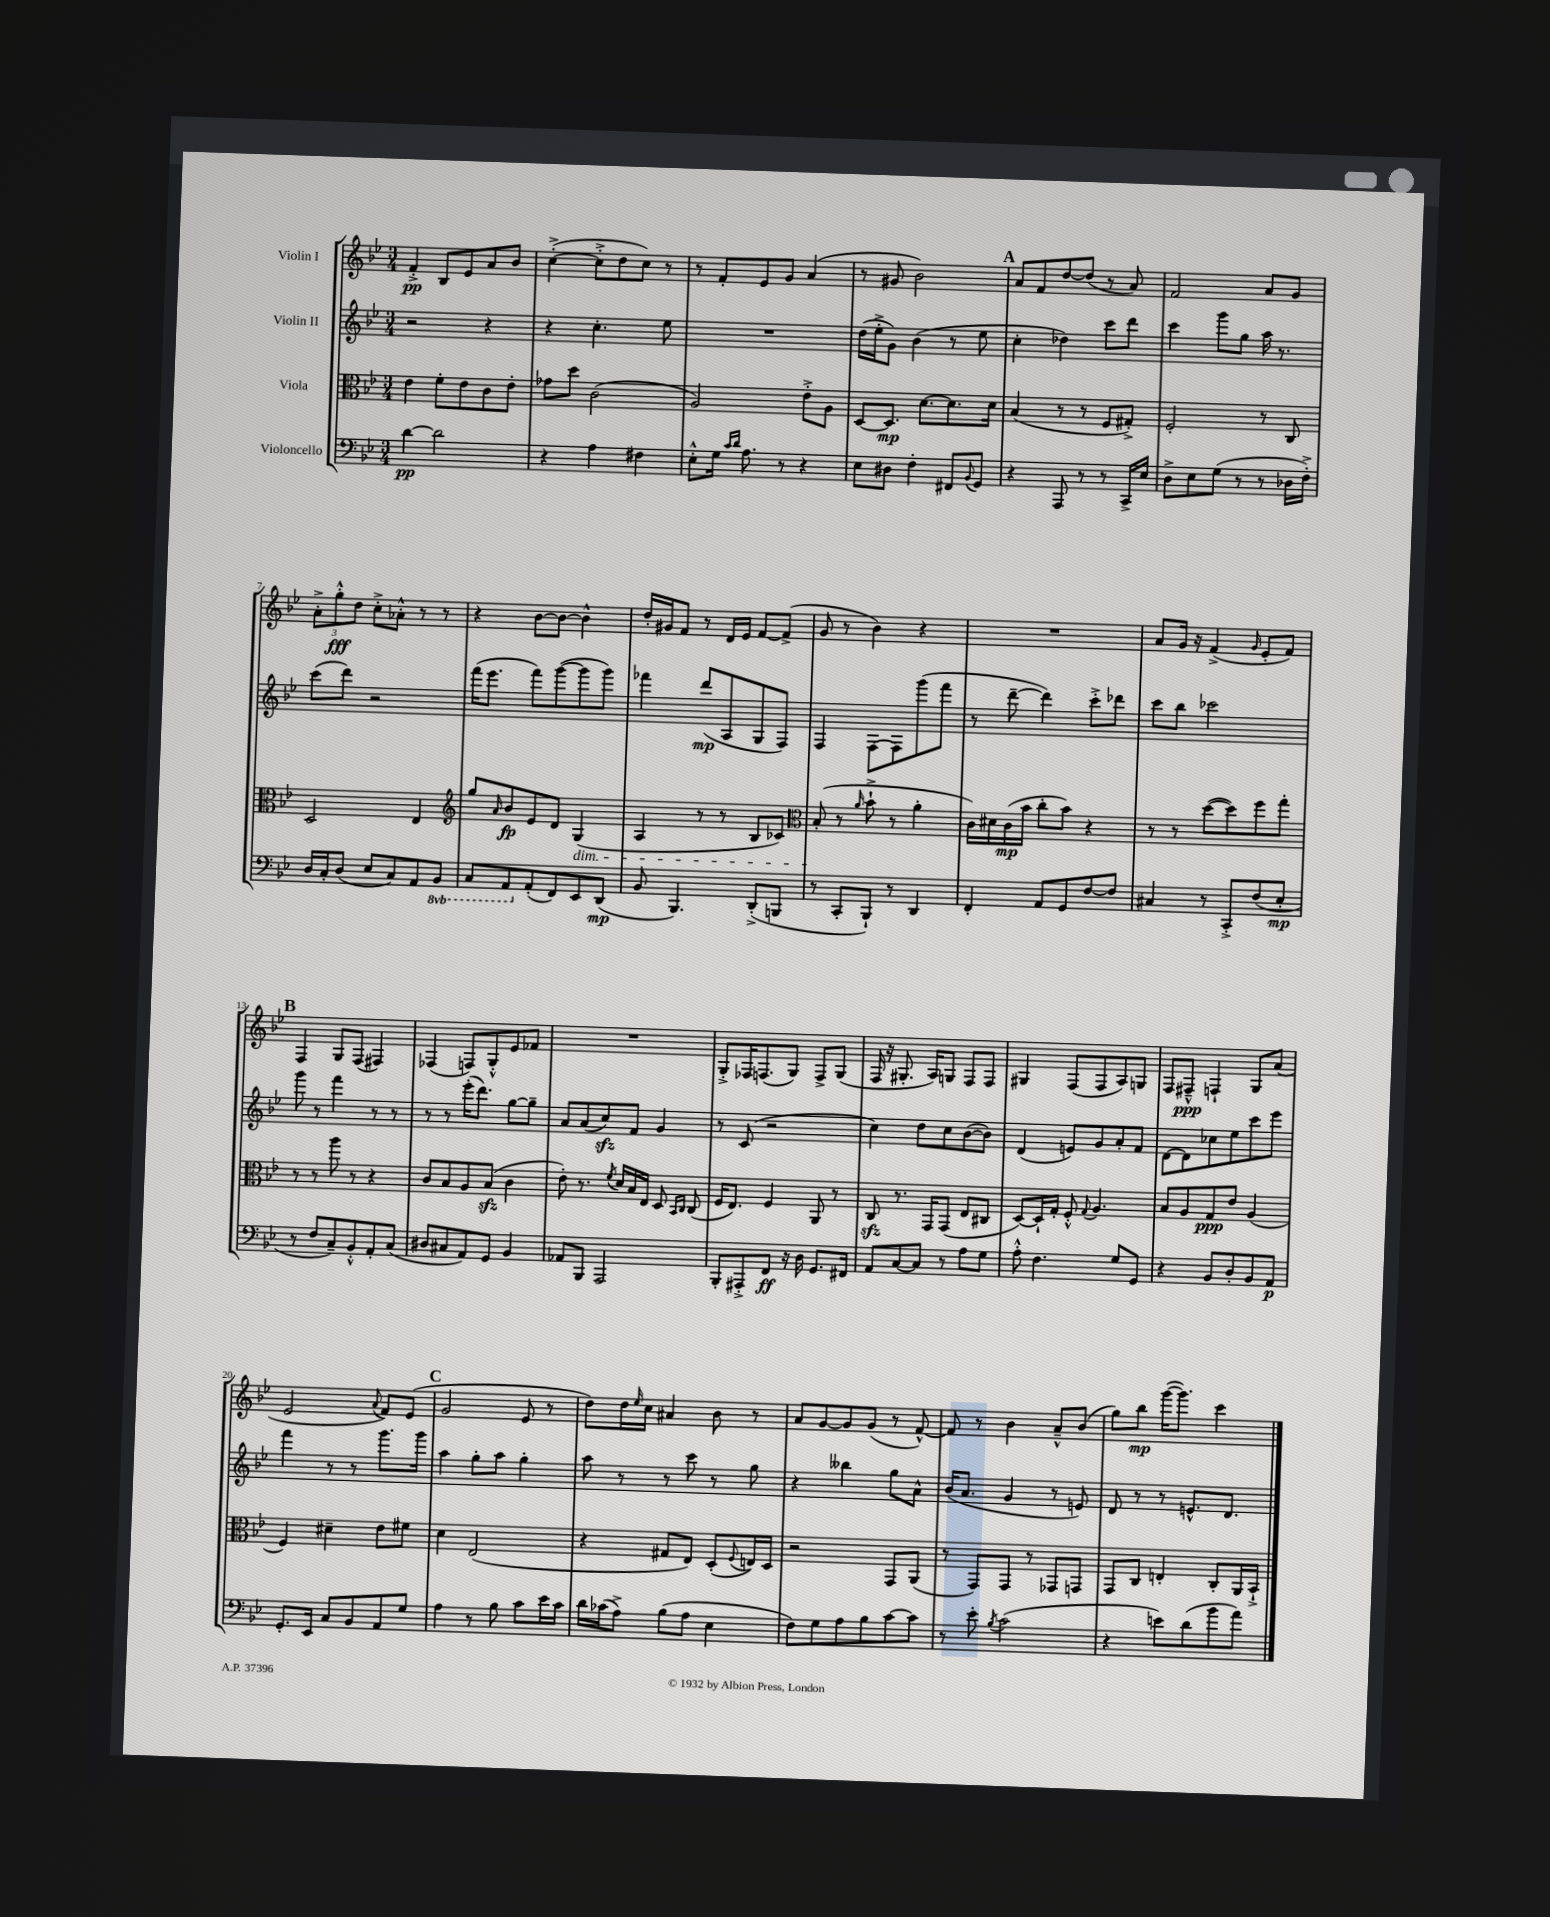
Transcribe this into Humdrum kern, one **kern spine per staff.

**kern	**dynam	**kern	**dynam	**kern	**dynam	**kern	**dynam
*part4	*part4	*part3	*part3	*part2	*part2	*part1	*part1
*staff4	*staff4	*staff3	*staff3	*staff2	*staff2	*staff1	*staff1
*I"Violoncello	*	*I"Viola	*	*I"Violin II	*	*I"Violin I	*
*clefF4	*	*clefC3	*	*clefG2	*	*clefG2	*
*k[b-e-]	*	*k[b-e-]	*	*k[b-e-]	*	*k[b-e-]	*
*M3/4	*	*M3/4	*	*M3/4	*	*M3/4	*
=1	=1	=1	=1	=1	=1	=1	=1
[4d\	pp	4e-\	.	2r	.	4f'^/	pp
2d\]	.	8f'\L	.	.	.	8B-/L	.
.	.	8e-\	.	.	.	8e-/	.
.	.	8c\	.	4r	.	8a/	.
.	.	8e-'\J	.	.	.	8b-/J	.
=2	=2	=2	=2	=2	=2	=2	=2
4r	.	8g-X\L	.	4r	.	([4cc'^\	.
.	.	8dd\J	.	.	.	.	.
4A\	.	(2c\	.	4.cc'\	.	8cc'^\L]	.
.	.	.	.	.	.	8dd\	.
4F#X\	.	.	.	.	.	8cc\J)	.
.	.	.	.	8ee-\	.	8r	.
=3	=3	=3	=3	=3	=3	=3	=3
8E-'^^\L	.	2A/)	.	2.r	.	8r	.
16G\Jk	.	.	.	.	.	8f'/L	.
16qqc/LL	.	.	.	.	.	.	.
16qqd/JJ	.	.	.	.	.	.	.
8.A\	.	.	.	.	.	.	.
.	.	.	.	.	.	8e-/	.
8r	.	.	.	.	.	8g/J	.
4r	.	8e-'^\L	.	.	.	(4a/	.
.	.	8A\J	.	.	.	.	.
=4	=4	=4	=4	=4	=4	=4	=4
8E-\L	.	[8D/L	.	(16dd\LL	.	8r	.
.	.	.	.	16ee-'^\J	.	.	.
8D#X\J	.	8.D/J]	mp	8g\J)	.	8g#X/	.
4F'\	.	.	.	(4b-\	.	2b-\)	.
.	.	[8.d\L	.	.	.	.	.
8FF#X/L	.	8.d\]	.	8r	.	.	.
8qqBB-/	.	.	.	.	.	.	.
8GG/J	.	.	.	8ee-\	.	.	.
.	.	16d\Jk	.	.	.	.	.
!!LO:REH:place=s1:t=A
=5	=5	=5	=5	=5	=5	=5	=5
4r	.	(4B-/	.	4cc'\	.	8a/L	.
.	.	.	.	.	.	8f/	.
8AAA/	.	8r	.	4dd-X\)	.	[8dd/	.
8r	.	8r	.	.	.	(8dd/J]	.
8r	.	8F/L	.	8ccc\L	.	8r	.
16CC^/LL	.	8G#X'^/J)	.	8ddd\J	.	8a/)	.
16E-/JJ	.	.	.	.	.	.	.
=6	=6	=6	=6	=6	=6	=6	=6
8D^\L	.	2F'/	.	4ccc\	.	2f/	.
8E-\	.	.	.	.	.	.	.
(8G\J	.	.	.	8ggg\L	.	.	.
8r	.	.	.	8gg\J	.	.	.
8r	.	8r	.	16aa\	.	8a/L	.
.	.	.	.	8.r	.	.	.
16D-X\LL	.	8C/	.	.	.	8g/J	.
16F'^\JJ)	.	.	.	.	.	.	.
!!LO:LB:g=z
=7	=7	=7	=7	=7	=7	=7	=7
16D/LL	.	2D/	.	(8ccc\L	.	12a'^\L	.
16C'/J	.	.	.	.	.	.	.
.	.	.	.	.	.	12gg'^^\	fff
(8D/J	.	.	.	8ddd\J)	.	.	.
.	.	.	.	.	.	12dd\J	.
8E-/L	.	.	.	2r	.	8cc'^\L	.
8C/)	.	.	.	.	.	8a-X'^^\J	.
8AA/	.	4E-/	.	.	.	8r	.
*8ba	*	*	*	*	*	*	*
8BBB-/J	.	.	.	.	.	8r	.
=8	=8	=8	=8	=8	=8	=8	=8
*	*	*clefG2	*	*	*	*	*
8CC/L	.	8gg/L	.	(16fff\KL	.	4r	.
.	.	.	.	8.eee-\J	.	.	.
.	.	16qqa/	.	.	.	.	.
8AAA/	.	8b-/	fp	.	.	.	.
*X8ba	*	*	*	*	*	*	*
(8AA'/	.	8e-/	.	8fff\L)	.	[8b-\L	.
8FF/)	.	8d/J	.	([8ggg\	.	8b-\J_	.
!	!	!LO:TX:b:i:t=dim.	!	!	!	!	!
8EE-/	.	(4G/	.	8ggg\]	.	4b-^^\]	.
(8DD/J	mp	.	.	8ggg\J)	.	.	.
=9	=9	=9	=9	=9	=9	=9	=9
8BB-/	.	4A/	.	4fff-X\	.	16dd'/LL	.
.	.	.	.	.	.	16g#X/J	.
4.BBB-/)	.	.	.	.	.	8f/J	.
.	.	8r	.	(8ddd/L	mp	8r	.
.	.	8r	.	8A/	.	16d/LL	.
.	.	.	.	.	.	16e-/JJ	.
(8DD'^/L	.	8B-/L	.	8G/	.	[8f/L	.
8BBBn/J	.	8c-X/J)	.	8F/J)	.	(8f^/J]	.
=10	=10	=10	=10	=10	=10	=10	=10
*	*	*clefC3	*	*	*	*	*
8r	.	(8B-'/	.	4F/	.	8g/	.
8CC'/L	.	8r	.	.	.	8r	.
.	.	16qqa/	.	.	.	.	.
8BBB-`/J)	.	8b-`^\	.	[8F\L	.	4b-\)	.
8r	.	8r	.	8F\]	.	.	.
4DD/	.	4a'\	.	(8ggg\	.	4r	.
.	.	.	.	8fff\J	.	.	.
=11	=11	=11	=11	=11	=11	=11	=11
4FF'/	.	16c\LL)	.	8r	.	2.r	.
.	.	16d#X\	.	.	.	.	.
.	.	(16c\	mp	[8ddd~\	.	.	.
.	.	16b-\JJ	.	.	.	.	.
8AA/L	.	8cc'\L	.	4ddd\])	.	.	.
8GG/	.	8b-\J)	.	.	.	.	.
[8F/	.	4r	.	8ccc'^\L	.	.	.
8F/J]	.	.	.	8ddd-X\J	.	.	.
=12	=12	=12	=12	=12	=12	=12	=12
4C#X/	.	8r	.	8ccc\L	.	8a/L	.
.	.	8r	.	8bb-\J	.	16g/Jk	.
.	.	.	.	.	.	16r	.
8r	.	([8dd\L	.	2ccc-X\	.	(4f^/	.
8CC'^/L	.	8dd\])	.	.	.	.	.
.	.	.	.	.	.	16qqg/	.
(8F/	.	8ff\	.	.	.	8e-'/L	.
8E-'/J	mp	8gg'\J	.	.	.	8f/J)	.
!!LO:LB:g=z
!!LO:REH:place=s1:t=B
=13	=13	=13	=13	=13	=13	=13	=13
8r	.	8r	.	8ggg\	.	4F/	.
8F/L	.	8r	.	8r	.	.	.
8C~/)	.	8aa\	.	4fff\	.	8G/L	.
8BB-'^^/	.	8r	.	.	.	(8F/J	.
8AA'/	.	4r	.	8r	.	4F#X/)	.
(8C/J	.	.	.	8r	.	.	.
=14	=14	=14	=14	=14	=14	=14	=14
8D#X/L	.	8c/L	.	8r	.	(4F-X/	.
8C#X/	.	8B-/	.	8r	.	.	.
8AA/)	.	8A/	.	(16eee-'\KL	.	8Fn/L)	.
.	.	.	.	8.ddd\J)	.	.	.
8GG/J	.	(8B-zz/J	.	.	.	8G'^^/	.
4BB-/	.	4c\	.	[8gg\L	.	8e-/	.
.	.	.	.	8gg~\J]	.	8f-X/J	.
=15	=15	=15	=15	=15	=15	=15	=15
8AA-X/L	.	8e-'\)	.	8a/L	.	2.r	.
8BBB-/J	.	8.r	.	(8a/	.	.	.
2AAA/	.	.	.	8cczz/)	.	.	.
.	.	8qf/	.	.	.	.	.
.	.	16d/LL	.	.	.	.	.
.	.	16B-/	.	8f/J	.	.	.
.	.	16E-/JJ	.	.	.	.	.
.	.	8D/	.	4g/	.	.	.
.	.	16qqBB-/LL	.	.	.	.	.
.	.	16qqC/JJ	.	.	.	.	.
.	.	(8C/	.	.	.	.	.
=16	=16	=16	=16	=16	=16	=16	=16
8BBB-'/L	.	16F/KL	.	8r	.	8G'^/L	.
.	.	8.E-/J)	.	.	.	.	.
8AAA#X'^/	.	.	.	(8c/	.	16F-X/K	.
.	.	.	.	.	.	(8.Fn/	.
8FF/J	ff	4F/	.	2r	.	.	.
16r	.	.	.	.	.	8G/J)	.
16D\	.	.	.	.	.	.	.
8.GG/L	.	8AA/	.	.	.	8F^/L	.
.	.	8r	.	.	.	(8G/J	.
16FF#X/Jk	.	.	.	.	.	.	.
=17	=17	=17	=17	=17	=17	=17	=17
8AA/L	.	8Czz/	.	4cc\)	.	16F/	.
.	.	.	.	.	.	16r	.
[8C/	.	8.r	.	.	.	8.G#X'/	.
8C/J]	.	.	.	8dd\L	.	.	.
.	.	16GG/KL	.	.	.	16A/KL)	.
8r	.	(8GG/J	.	8cc\	.	8Gn/J	.
8A\L	.	8E-/L	.	([8b-\	.	8F/L	.
8G\J	.	8C#X/J	.	8b-\J])	.	8F/J	.
=18	=18	=18	=18	=18	=18	=18	=18
8A'^^\	.	[8D/L)	.	(4d/	.	4G#X/	.
4.F\	.	16D`/L]	.	.	.	.	.
.	.	16G'/JJ	.	.	.	.	.
.	.	8F'^^/	.	8en/L)	.	(8F/L	.
.	.	8qqG/	.	.	.	.	.
.	.	4.A/	.	8g/	.	8F/	.
8G/L	.	.	.	8a'/	.	8A/)	.
8GG/J	.	.	.	8f/J	.	8Gn/J	.
=19	=19	=19	=19	=19	=19	=19	=19
4r	.	8B-/L	.	[8d\L	.	8F/L	.
.	.	8A/	.	8d\]	.	8F#X~^^/J	ppp
8BB-/L	.	8G/	ppp	8cc-X\	.	4Fn`/	.
8D'/	.	8e-/J	.	8ee-\	.	.	.
8BB-/	.	(4A/	.	8ccc\	.	8G/L	.
8AA/J	p	.	.	8eee-\J	.	(8a/J	.
!!LO:LB:g=z
=20	=20	=20	=20	=20	=20	=20	=20
8.GG'/L	.	4F/)	.	4fff\	.	2e-/	.
16EE-/Jk	.	.	.	.	.	.	.
8C/L	.	4d#X~\	.	8r	.	.	.
8BB-/	.	.	.	8r	.	.	.
.	.	.	.	.	.	8qqa/	.
8AA/	.	8e-\L	.	8.ggg\L	.	8f/L)	.
8G/J	.	8f#X\J	.	.	.	(8e-/J	.
.	.	.	.	16ggg\Jk	.	.	.
!!LO:REH:place=s1:t=C
=21	=21	=21	=21	=21	=21	=21	=21
4A\	.	4d\	.	4aa\	.	2g/	.
8r	.	(2E-/	.	8gg'\L	.	.	.
8B-\	.	.	.	8aa\J	.	.	.
8c\L	.	.	.	4gg'\	.	8e-/	.
16e-\L	.	.	.	.	.	8r	.
16c\JJ	.	.	.	.	.	.	.
=22	=22	=22	=22	=22	=22	=22	=22
16d\LL	.	4r	.	8aa\	.	8dd\L)	.
(16c-X\J	.	.	.	.	.	.	.
8A^\J)	.	.	.	8r	.	16dd\L	.
.	.	.	.	.	.	16qqee-/	.
.	.	.	.	.	.	16cc\JJ	.
(8B-\L	.	8G#X/L	.	8r	.	4a#X/	.
8A\J	.	8E-/J)	.	8ccc\	.	.	.
4E-\	.	(8D'/L	.	8r	.	8b-\	.
.	.	8qqF/	.	.	.	.	.
.	.	16En/L)	.	8gg\	.	8r	.
.	.	16D/JJ	.	.	.	.	.
=23	=23	=23	=23	=23	=23	=23	=23
8F\L)	.	2r	.	4r	.	8a/L	.
8G\	.	.	.	.	.	[8g/	.
8A\	.	.	.	4bb--X\	.	8g/]	.
8B-\	.	.	.	.	.	(8g/J	.
[8c\	.	8GG/L	.	8gg\L	.	8r	.
8c\J]	.	(8AA/J	.	8a^^\J	.	[8f^^/)	.
=24	=24	=24	=24	=24	=24	=24	=24
8r	.	8r	.	(16b-/KL	.	8f/]	.
.	.	.	.	8.a/J	.	.	.
8e-'\	.	8GG/L)	.	.	.	8r	.
8qB-/	.	.	.	.	.	.	.
(2c\	.	8GG/J	.	4g/	.	4b-\	.
.	.	8r	.	.	.	.	.
.	.	8GG-X/L	.	8r	.	8a~^^/L	.
.	.	8GGn/J	.	8en/)	.	(8b-/J	.
=25	=25	=25	=25	=25	=25	=25	=25
4r	.	8GG/L	.	8d/	.	8gg\L)	.
.	.	8C/J	.	8r	.	8bb-\J	mp
8en\L)	.	4En'/	.	8r	.	([16ggg\KL	.
.	.	.	.	.	.	8.ggg\J])	.
(8d\	.	.	.	8.en^^/L	.	.	.
8b-\	.	8C'/L	.	.	.	4ccc\	.
.	.	.	.	8.d/J	.	.	.
8a\J)	.	16AA/L	.	.	.	.	.
.	.	16BB-`^/JJ	.	.	.	.	.
==	==	==	==	==	==	==	==
*-	*-	*-	*-	*-	*-	*-	*-
